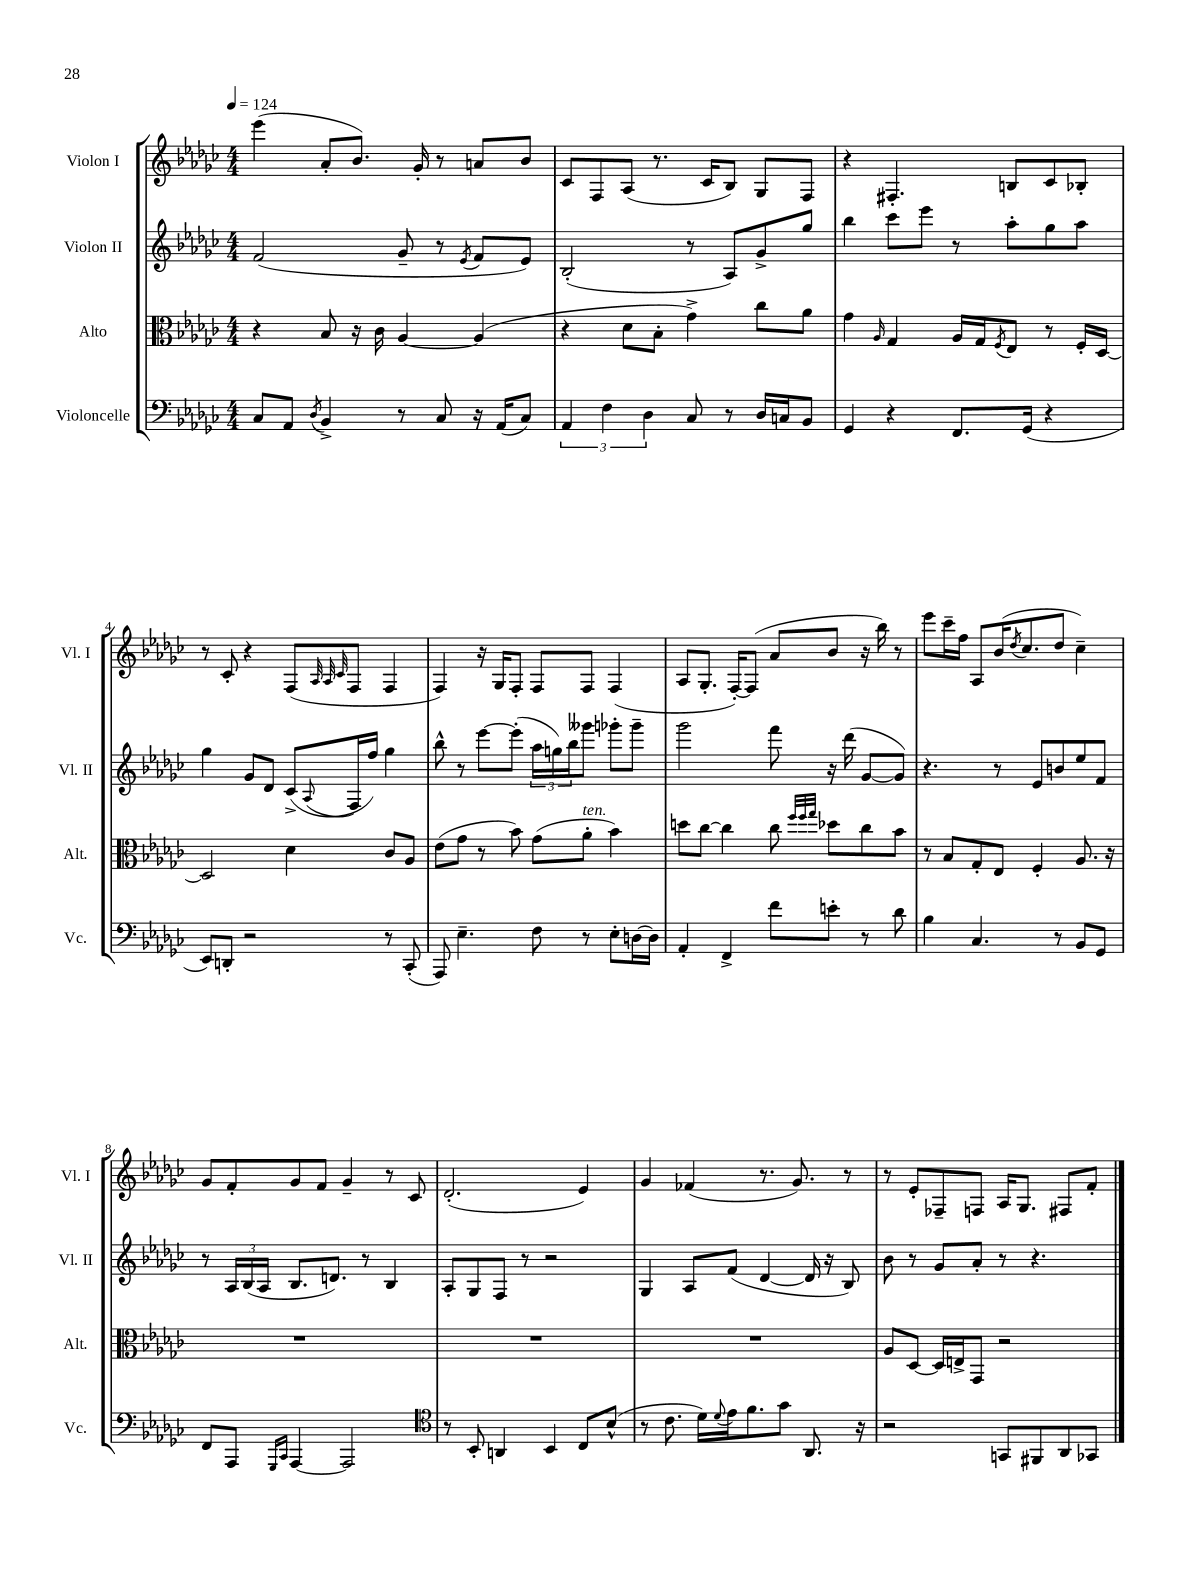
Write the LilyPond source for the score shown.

<<
\new StaffGroup <<
\new Staff = "s0" \with { instrumentName = "Violon I" shortInstrumentName = "Vl. I" } {
    \clef treble \key ges \major \numericTimeSignature \time 4/4 \tempo 4 = 124
    ees'''4( aes'8-. bes'8.) ges'16-. r8 a'8 bes'8 |
    ces'8 f8 aes8( r8. ces'16 bes8) ges8 f8 |
    r4 fis4.-. b8 ces'8 bes8-. |
    r8 ces'8-. r4 f8( \grace { aes32 aes32 ces'32 } f8 f4 |
    f4) r16 ges16 f8-. f8 f8 f4( |
    aes8 ges8.-. f16~-.) f8( aes'8 bes'8 r16 bes''16) r8 |
    ees'''8 ces'''16-- f''16 aes8 bes'16( \acciaccatura { des''8 } ces''8. des''8 ces''4--) |
    ges'8 f'8-. ges'8 f'8 ges'4-- r8 ces'8 |
    des'2.-.( ees'4) |
    ges'4 fes'4( r8. ges'8.) r8 |
    r8 ees'8-. fes8-- f8 aes16 ges8. fis8 f'8-. \bar "|." |
}
\new Staff = "s1" \with { instrumentName = "Violon II" shortInstrumentName = "Vl. II" } {
    \clef treble \key ges \major \numericTimeSignature \time 4/4
    f'2( ges'8-- r8 \acciaccatura { ees'8 } f'8 ees'8) |
    bes2-.( r8 aes8) ges'8-> ges''8 |
    bes''4 ces'''8 ees'''8 r8 aes''8-. ges''8 aes''8 |
    ges''4 ges'8 des'8 ces'8->( \appoggiatura { aes8 } f16 f''16) ges''4 |
    bes''8-^ r8 ees'''8~ ees'''8-.( \tuplet 3/2 { aes''16 g''16) bes''16 } geses'''8 ges'''8-. ges'''8-- |
    ges'''2 f'''8 r16 des'''16( ges'8~ ges'8) |
    r4. r8 ees'8 b'8 ees''8 f'8 |
    r8 \tuplet 3/2 { aes16 bes16( aes16 } bes8. d'8.) r8 bes4 |
    aes8-. ges8 f8 r8 r2 |
    ges4 aes8 f'8( des'4~ des'16 r16 bes8) |
    bes'8 r8 ges'8 aes'8-. r8 r4. \bar "|." |
}
\new Staff = "s2" \with { instrumentName = "Alto" shortInstrumentName = "Alt." } {
    \clef alto \key ges \major \numericTimeSignature \time 4/4
    r4 bes8 r16 ces'16 aes4~ aes4( |
    r4 des'8 bes8-. ges'4->) ces''8 aes'8 |
    ges'4 \grace { aes16 } ges4 aes16 ges16 \acciaccatura { f8 } ees8 r8 f16-. des16~ |
    des2 des'4 ces'8 aes8 |
    ees'8( ges'8 r8 bes'8) ges'8( aes'8-.^\markup { \italic "ten." } bes'4) |
    d''8 ces''8~ ces''4 ces''8 \grace { f''32 f''32 ges''32 } des''8 ces''8 bes'8 |
    r8 bes8 ges8-. ees8 f4-. aes8. r16 |
    R1 |
    R1 |
    R1 |
    aes8 des8~ des16 e16-> ges,8 r2 \bar "|." |
}
\new Staff = "s3" \with { instrumentName = "Violoncelle" shortInstrumentName = "Vc." } {
    \clef bass \key ges \major \numericTimeSignature \time 4/4
    ces8 aes,8 \acciaccatura { des8 } bes,4-> r8 ces8 r16 aes,16( ces8) |
    \tuplet 3/2 { aes,4 f4 des4 } ces8 r8 des16 c16 bes,8 |
    ges,4 r4 f,8. ges,16( r4 |
    ees,8) d,8-. r2 r8 ces,8-.( |
    aes,,8) ees4.-- f8 r8 ees8-. d16~ d16 |
    aes,4-. f,4-> f'8 e'8-. r8 des'8 |
    bes4 ces4. r8 bes,8 ges,8 |
    f,8 aes,,8 \grace { ges,,16 ces,16 } aes,,4~ aes,,2 |
    \clef tenor r8 bes,8-. a,4 bes,4 ces8 bes8-^( |
    r8 ces'8. des'16) \appoggiatura { des'8 } ees'16 f'8. ges'8 aes,8. r16 |
    r2 g,8 fis,8 aes,8 ges,8 \bar "|." |
}
>>
>>
